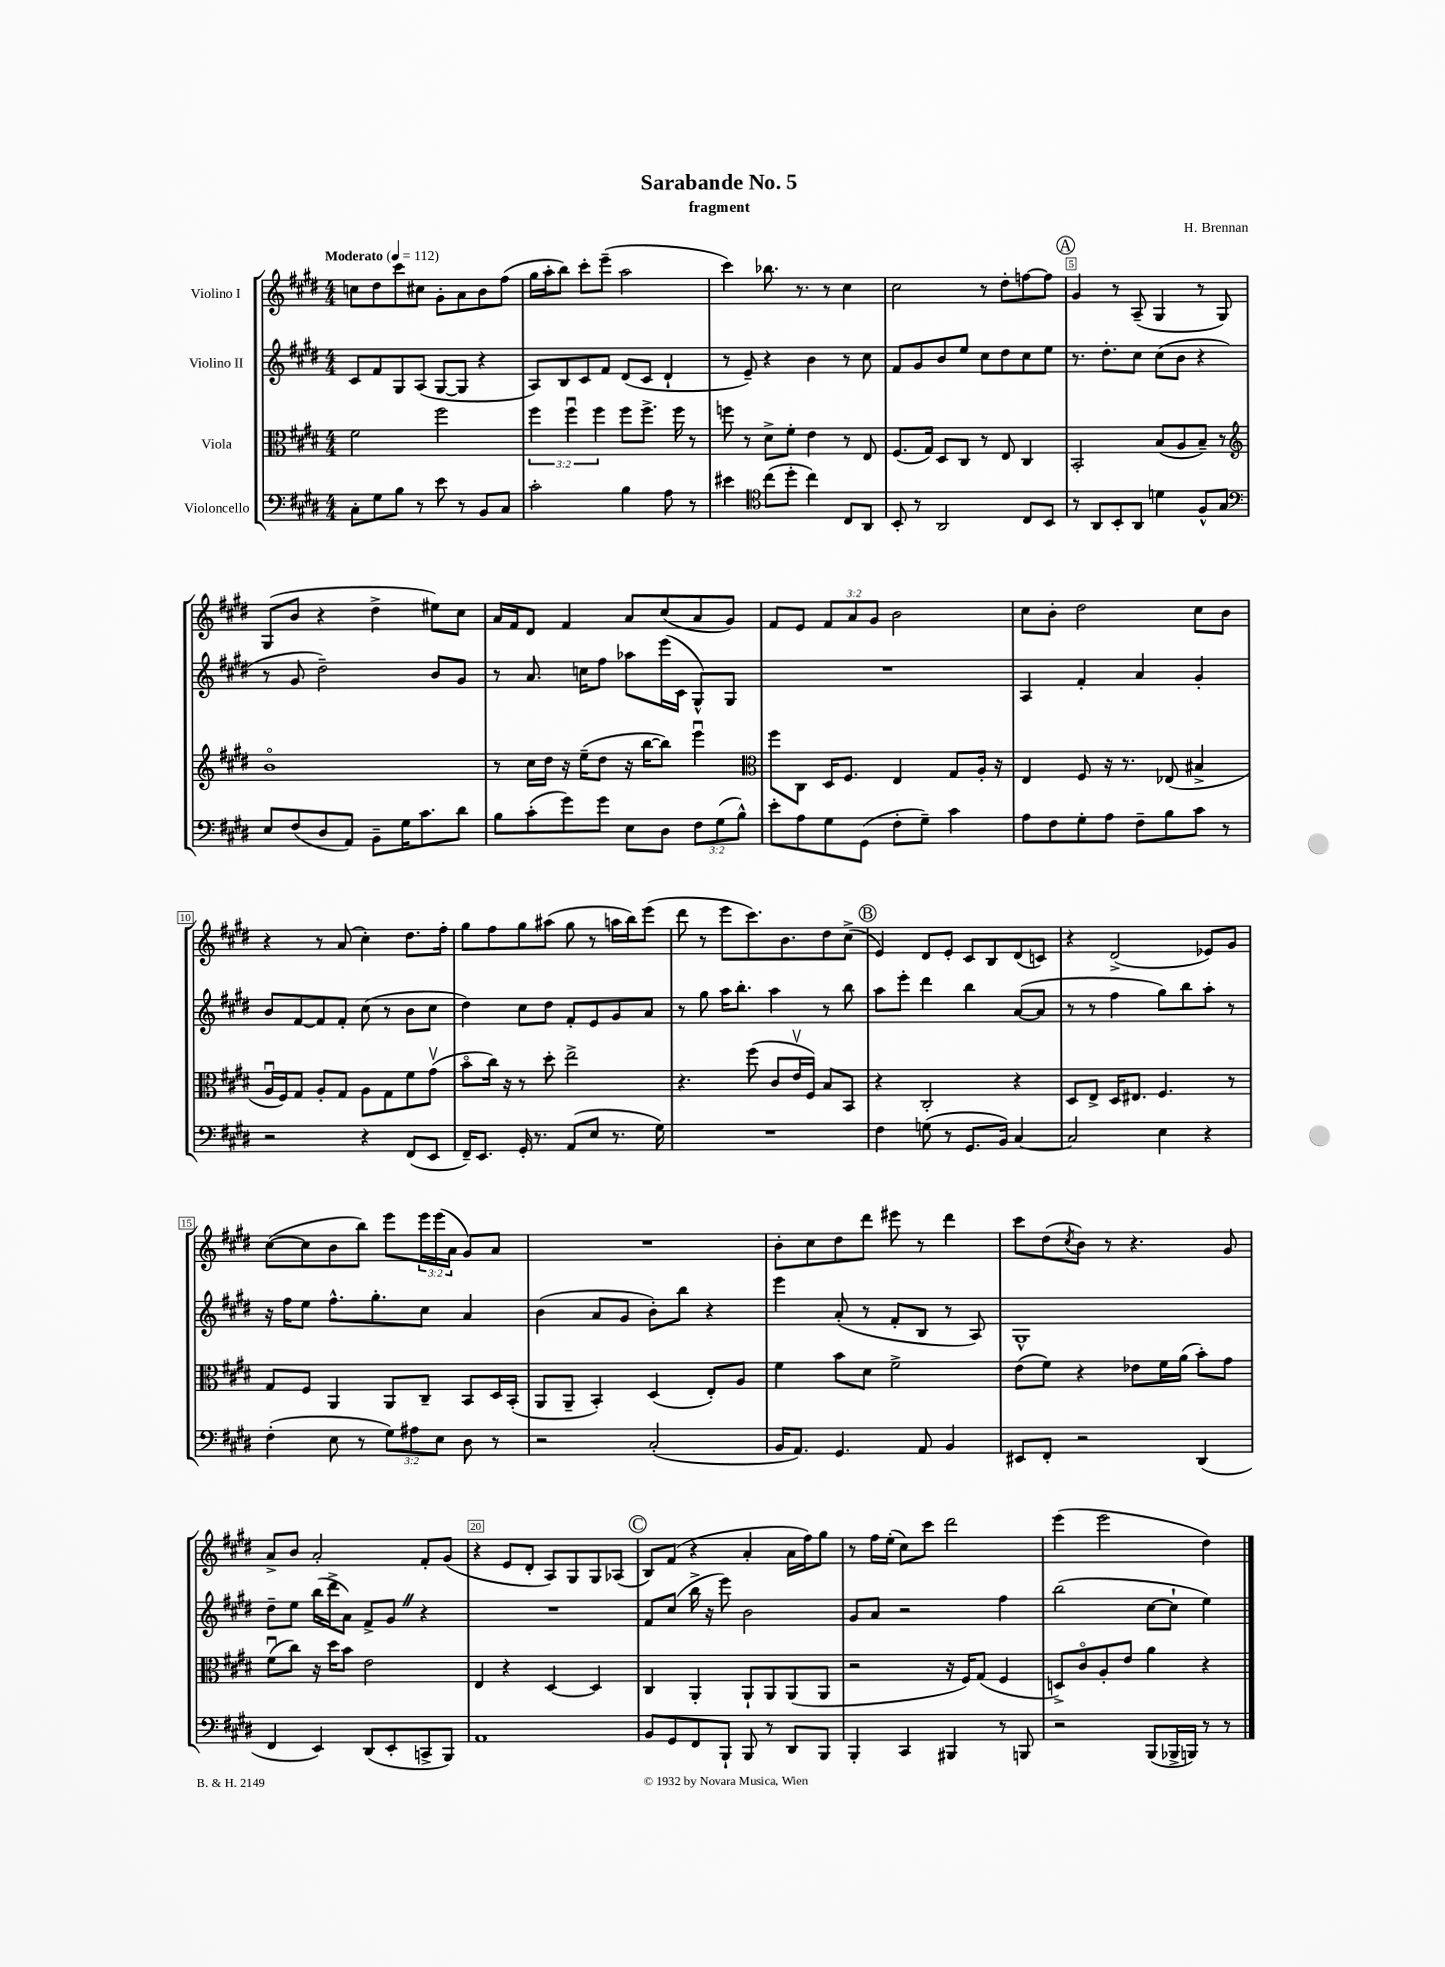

**kern	**kern	**kern	**kern
*part4	*part3	*part2	*part1
*staff4	*staff3	*staff2	*staff1
*I"Violoncello	*I"Viola	*I"Violino II	*I"Violino I
*clefF4	*clefC3	*clefG2	*clefG2
*k[f#c#g#d#]	*k[f#c#g#d#]	*k[f#c#g#d#]	*k[f#c#g#d#]
*M4/4	*M4/4	*M4/4	*M4/4
*MM112	*MM112	*MM112	*MM112
=1	=1	=1	=1
!	!	!	!LO:TX:a:B:t=Moderato
8C#'\L	2f#\	8c#/L	8ccn\L
8G#\	.	8f#/	8dd#\
8B\J	.	8G#/	8ccc#\
8r	.	(8A/J	8cc#X\J
8e\	2ff#\	[8G#/L	8g#'\L
8r	.	8G#/J]	8a\
8BB/L	.	4r	8b\
8C#/J	.	.	(8ff#\J
=2	=2	=2	=2
2c#'\	6ff#\	8A/L)	16gg#\LL
.	.	.	16aa'\J
.	.	8B/	8bb\J)
.	6ff#u\	.	.
.	.	8c#/	8ccc#'\L
.	6ff#\	.	.
.	.	8f#/J	(8eee~\J
4B\	8ff#\L	(8d#/L	2aa\
.	8.ff#^\J	8c#/J	.
8A\	.	4d#`/	.
.	16ff#\	.	.
8r	8r	.	.
=3	=3	=3	=3
4e#X\	8ffn\	8r	4ccc#\)
.	8r	8e~/)	.
*clefC4	*	*	*
(8cc#\L	8d#^\L	4r	8.bb-X\
8dd#'\J	8f#'\J	.	.
.	.	.	8.r
4cc#\)	4e\	4b\	.
.	.	.	8r
8C#/L	8r	8r	4cc#\
8AA/J	8E/	8cc#\	.
=4	=4	=4	=4
8BB'/	(8.F#/L	8f#/L	2cc#\
8r	.	8g#/	.
.	16G#/Jk)	.	.
2AA/	8D#/L	8b/	.
.	8C#/J	8ee/J	.
.	8r	8cc#\L	8r
.	8E/	8dd#\	8dd#'\L
8C#/L	4C#/	8cc#\	[8ffn\
8BB/J	.	8ee\J	8ff\J]
!!LO:REH:place=s1:t=A
=5	=5	=5	=5
8r	2BB'/	8.r	4g#/
8AA/L	.	.	.
.	.	8.dd#'\L	.
8BB'/	.	.	8r
8AA/J	.	8cc#\J	(8A~/
4dn\	(8B/L	(8cc#\L	4G#/
.	8A/	8b\J	.
8F#^^/L	8B~/J)	4r	8r
8G#/J	8r	.	8G#/)
!!LO:LB:g=z
=6	=6	=6	=6
*clefF4	*clefG2	*	*
8E/L	1b	8r	(8G#/L
(8F#/	.	8g#/	8b/J
8D#/	.	2dd#~\)	4r
8AA/J)	.	.	.
8BB~\L	.	.	4dd#^\
16G#\K	.	.	.
8.c#\	.	.	.
.	.	8b/L	8ee#X\L)
8d#\J	.	8g#/J	8cc#\J
=7	=7	=7	=7
8B\L	8r	8r	16a/LL
.	.	.	16f#/J
(8c#'\	16cc#\LL	8.a/	8d#/J
.	16dd#\JJ	.	.
8g#\)	16r	.	4f#/
.	(16ee~\KL	16ccn\KL	.
8g#\J	8dd#\J	8ff#\J	.
8E\L	16r	8aa-X\L	8a/L
.	[16bb\KL	.	.
8D#\J	8bb\J])	(16eee\L	(8cc#/
.	.	16c#\JJ	.
12F#\L	4eeeu\	8G#^^/L)	8a/
(12G#\	.	.	.
.	.	8G#/J	8g#/J)
12B^^\J)	.	.	.
=8	=8	=8	=8
*	*clefC3	*	*
8e'\L	8ff#\L	1r	8f#/L
8A\	8C#\J	.	8e/J
8G#\	16D#/KL	.	12f#/L
.	8.F#/J	.	.
.	.	.	12a/
(8GG#\J	.	.	.
.	.	.	12g#/J
8F#'\L	4E/	.	2b\
8G#~\J)	.	.	.
4c#\	8G#/L	.	.
.	16A'/Jk	.	.
.	16r	.	.
=9	=9	=9	=9
8A\L	4E/	4A/	8cc#\L
8F#\	.	.	8b'\J
8G#'\	8F#/	4f#'/	2dd#\
8A\J	16r	.	.
.	8.r	.	.
8F#~\L	.	4a/	.
8B\	(8E-X/	.	.
8c#\J	4B#X^/	4g#'/	8cc#\L
8r	.	.	8b\J
!!LO:LB:g=z
=10	=10	=10	=10
2r	16Au/LL	8b/L	4r
.	16F#/J)	.	.
.	8G#/J	[8f#/	.
.	8A'/L	8f#/]	8r
.	8G#/J	8f#'/J	(8a/
4r	8A\L	(8cc#\	4cc#'\)
.	8G#\	8r	.
(8FF#/L	8f#\	8b\L	8.dd#\L
8EE/J	(8g#v\J	8cc#\J	.
.	.	.	16ff#'\Jk
=11	=11	=11	=11
16FF#~/KL)	8b\L	4dd#\)	8gg#\L
8.EE/J	.	.	.
.	16cc#\Jk)	.	8ff#\
.	16r	.	.
16GG#'/	8r	8cc#\L	8gg#\
8.r	.	.	.
.	8dd#'\	8dd#\J	(8aa#X\J
(8AA/L	2ee^\	8f#'/L	8gg#\
8E/J	.	8e/	8r
8.r	.	8g#/	16aan\LL
.	.	.	16bb\J)
.	.	8a/J	(8eee\J
16G#\)	.	.	.
=12	=12	=12	=12
1r	4.r	8r	8ddd#\
.	.	8gg#\	8r
.	.	16aa\KL	8eee\L
.	.	8.bb'\J	.
.	(8ff#\	.	8.ccc#\)
.	8c#/L	4aa\	.
.	.	.	8.b\
.	16ev/L	.	.
.	16F#/JJ)	.	.
.	8B/L	8r	8dd#\
.	8BB/J	8bb\	(8cc#^\J
!!LO:REH:place=s1:t=B
=13	=13	=13	=13
4F#\	4r	8aa\L	4e/)
.	.	8eee'\J	.
(8Gn\	2C#'/	4ddd#\	8d#/L
8r	.	.	8e'/J
8.GG#/L	.	4bb\	8c#/L
.	.	.	8B/
16BB/Jk)	.	.	.
[4C#/	4r	([8a/L	(8d#/
.	.	8a/J]	8cn/J)
=14	=14	=14	=14
2C#/]	8D#/L	8r	4r
.	8E^/J	8r	.
.	16D#/KL	4ff#\	(2d#^/
.	8.E#X/J	.	.
4E\	4.F#/	8gg#\L)	.
.	.	8bb\	.
4r	.	8aa'\J	8e-X/L)
.	8r	8r	8g#/J
!!LO:LB:g=z
=15	=15	=15	=15
(4F#'\	8G#/L	16r	([8cc#\L
.	.	16ff#\KL	.
.	8F#/J	8ee\J	8cc#\]
8E\	4AA/	8.ff#^^\L	8b\
8r	.	.	8bb\J)
.	.	8.gg#'\	.
12G#\L)	8AA/L	.	8eee\L
12A#X\	.	.	.
.	8C#~/J	8cc#\J	24eee\L
12E\J	.	.	(24eee\
.	.	.	24a\JJ
8D#\	8BB/L	4a/	8g#/L)
8r	16D#/L	.	8a/J
.	(16BB'/JJ	.	.
=16	=16	=16	=16
2r	8AA/L	(4b\	1r
.	8AA~/J	.	.
.	4BB'/)	8a/L	.
.	.	8g#/J	.
(2C#'/	(4D#/	8b'\L)	.
.	.	8bb\J	.
.	8E'/L)	4r	.
.	8A/J	.	.
=17	=17	=17	=17
16BB/KL	4f#\	4eee\	8b'\L
8.AA/J)	.	.	.
.	.	.	8cc#\
4.GG#/	8b\L	(8a'/	8dd#\
.	8d#\J	8r	8ddd#\J
.	2f#^\	8f#'/L	8eee#X\
8AA/	.	8B/J	8r
4BB/	.	8r	4ddd#\
.	.	8A/)	.
=18	=18	=18	=18
8EE#X/L	(8e\L	1G#^^	8ccc#\L
8FF#'/J	8f#\J)	.	(8dd#\
.	.	.	8qcc#/
2r	4r	.	8b\J)
.	.	.	8r
.	8e-X\L	.	4.r
.	16f#\L	.	.
.	(16a\JJ	.	.
(4DD#/	8b'\L)	.	.
.	8g#\J	.	8g#/
!!LO:LB:g=z
=19	=19	=19	=19
4FF#/	(8f#u\L	8dd#~\L	8a^/L
.	8cc#\J)	8ee\J	8b/J
4EE/)	16r	(16bb\LL	2a'/
.	16dd#\KL	16ddd#^\J	.
.	8b\J	8a\J)	.
(8DD#/L	2e\	8f#^/L	.
8EE'/	.	8g#Z/J	.
8CCn^/	.	4r	8f#'/L
8BBB/J)	.	.	(8g#/J
=20	=20	=20	=20
1AA	4E/	1r	4r
.	4r	.	8e/L
.	.	.	8d#'/J
.	[4D#/	.	8A/L)
.	.	.	8G#/
.	4D#/]	.	8G#/
.	.	.	(8A-X/J
!!LO:REH:place=s1:t=C
=21	=21	=21	=21
8BB/L	4C#/	8f#/L	8B/L)
8GG#/	.	(8cc#/J	(8f#/J
8FF#/	4AA'/	16bb^\	4r
.	.	16r	.
8BBB`/J	.	8eee\)	.
8BBB/	8AA`/L	2b\	4a'/
8r	8AA/	.	.
8DD#/L	(8AA/	.	16a\LL
.	.	.	16ff#\J)
8BBB/J	8AA/J	.	8gg#\J
=22	=22	=22	=22
4BBB'/	2r	8g#/L	8r
.	.	8a/J	16ff#\LL
.	.	.	(16ee'\JJ
4CC#/	.	2r	8cc#\L)
.	.	.	8ccc#\J
4BBB#X/	16r	.	2ddd#\
.	16F#/KL)	.	.
.	(8G#/J	.	.
8r	4F#/	4ff#\	.
8BBBn/	.	.	.
=23	=23	=23	=23
2r	8Dn^/L)	(2bb\	(4eee\
.	8c#/	.	.
.	8A'/	.	2eee\
.	8e/J	.	.
(8BBB/L	4a\	[8cc#\L	.
16BBB-X^/L	.	8cc#`\J]	.
16BBBn/JJ)	.	.	.
8r	4r	4ee\)	4dd#\)
8r	.	.	.
==	==	==	==
*-	*-	*-	*-
